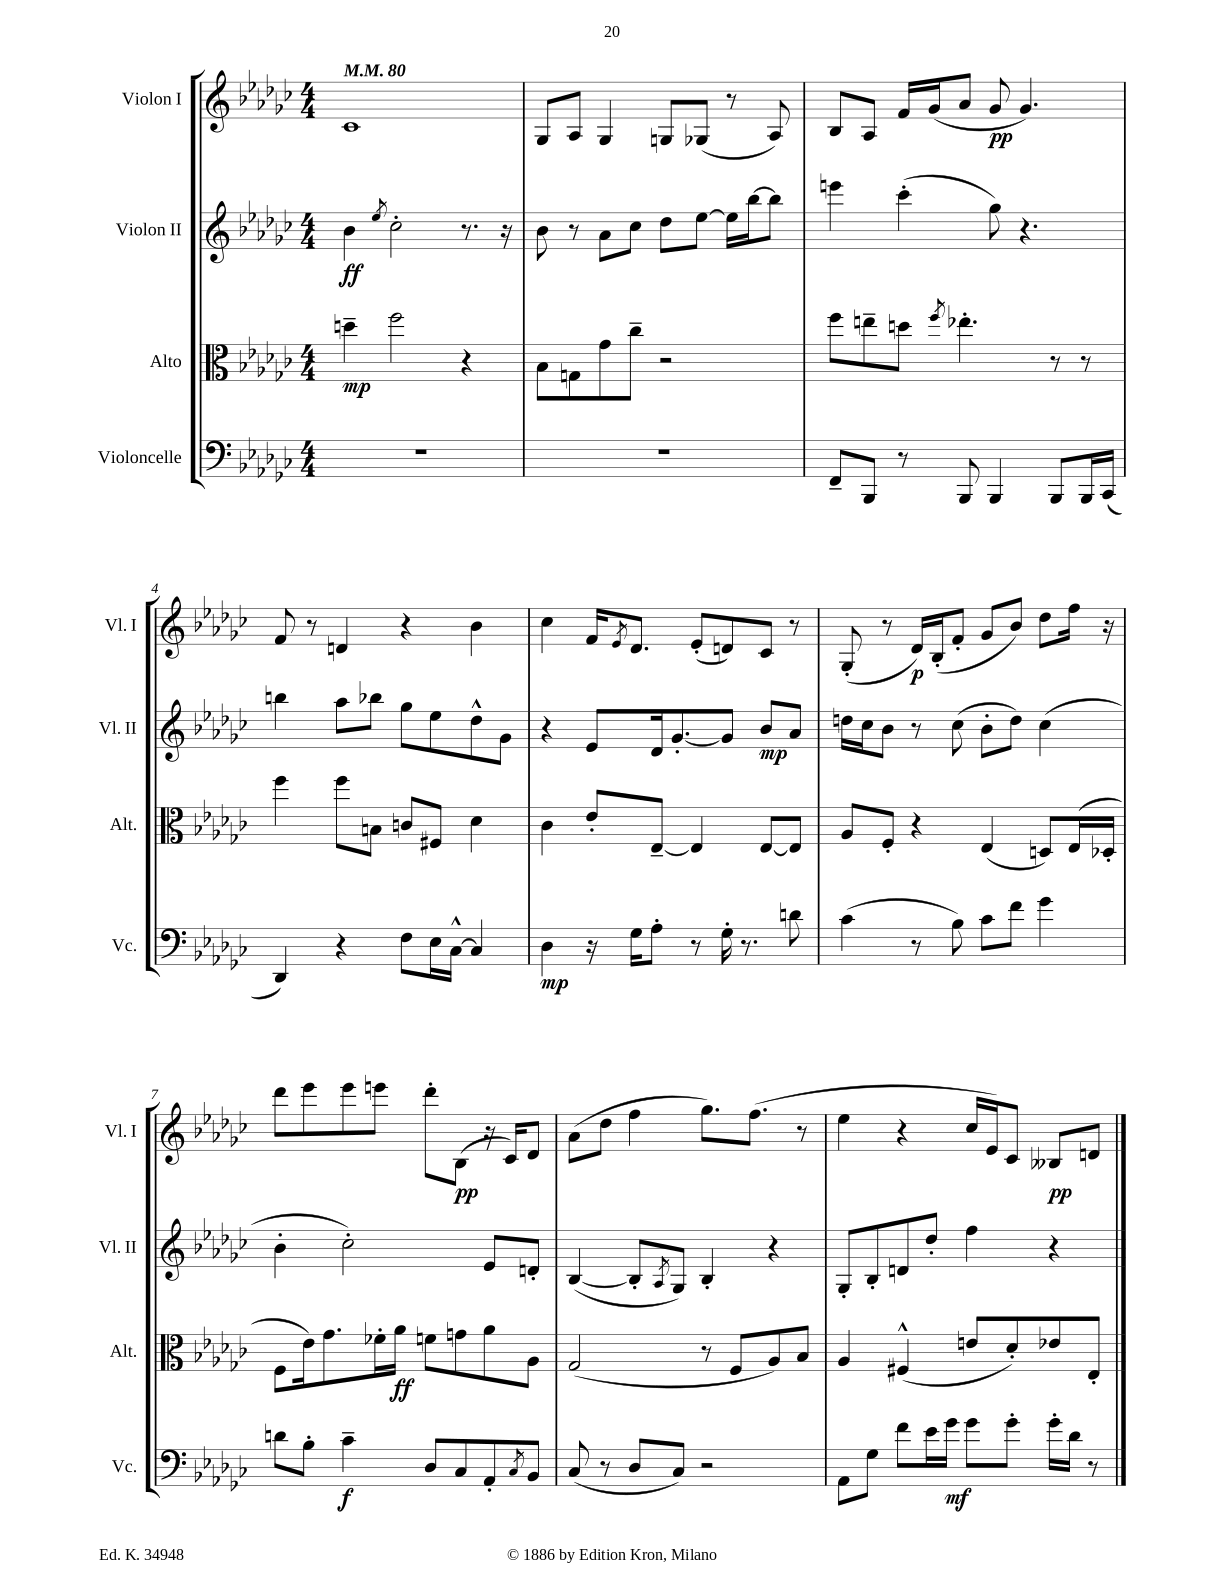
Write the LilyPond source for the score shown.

<<
\new StaffGroup <<
\new Staff = "s0" \with { instrumentName = "Violon I" shortInstrumentName = "Vl. I" } {
    \clef treble \key ges \major \numericTimeSignature \time 4/4 \tempo 4 = 80
    ces'1 |
    ges8 aes8 ges4 g8 ges8( r8 aes8) |
    bes8 aes8 f'16 ges'16( aes'8 ges'8\pp ges'4.) |
    f'8 r8 d'4 r4 bes'4 |
    ces''4 f'16 \acciaccatura { ees'8 } des'8. ees'8-.( d'8) ces'8 r8 |
    ges8-.( r8 des'16\p) bes16-.( f'8-. ges'8 bes'8) des''8 f''16 r16 |
    des'''8 ees'''8 ees'''8 e'''8 des'''8-. bes8\pp( r16 ces'16) des'8 |
    aes'8( des''8 f''4 ges''8.) f''8.( r8 |
    ees''4 r4 ces''16 ees'16) ces'8 beses8\pp d'8 \bar "|." |
}
\new Staff = "s1" \with { instrumentName = "Violon II" shortInstrumentName = "Vl. II" } {
    \clef treble \key ges \major \numericTimeSignature \time 4/4
    bes'4\ff \acciaccatura { ees''8 } ces''2-. r8. r16 |
    bes'8 r8 aes'8 ces''8 des''8 ees''8~ ees''16 bes''16~ bes''8 |
    e'''4 ces'''4-.( ges''8) r4. |
    b''4 aes''8 bes''8 ges''8 ees''8 des''8-^ ges'8 |
    r4 ees'8 des'16 ges'8.~-. ges'8 bes'8\mp aes'8 |
    d''16 ces''16 bes'8 r8 ces''8( bes'8-. d''8) ces''4( |
    bes'4-. ces''2-.) ees'8 d'8-. |
    bes4~( bes8-. \acciaccatura { aes8 } ges8) bes4-. r4 |
    ges8-. bes8-. d'8 des''8-. f''4 r4 \bar "|." |
}
\new Staff = "s2" \with { instrumentName = "Alto" shortInstrumentName = "Alt." } {
    \clef alto \key ges \major \numericTimeSignature \time 4/4
    d''4--\mp f''2 r4 |
    bes8 g8 ges'8 ces''8-- r2 |
    f''8 e''8-- d''8 \acciaccatura { f''8 } ees''4.-. r8 r8 |
    f''4 f''8 b8 c'8 fis8 des'4 |
    ces'4 ees'8-. ees8~-- ees4 ees8~ ees8 |
    aes8 f8-. r4 ees4( d8) ees16( des16-. |
    f8 ees'16) ges'8. fes'16-. aes'16\ff f'8 g'8 aes'8 aes8 |
    ges2( r8 f8 aes8) bes8 |
    aes4 fis4-^( e'8 des'8-.) ees'8 ees8-. \bar "|." |
}
\new Staff = "s3" \with { instrumentName = "Violoncelle" shortInstrumentName = "Vc." } {
    \clef bass \key ges \major \numericTimeSignature \time 4/4
    R1 |
    R1 |
    f,8-- bes,,8 r8 bes,,8 bes,,4 bes,,8 bes,,16 ces,16( |
    des,4) r4 f8 ees16 ces16~-^ ces4 |
    des4\mp r16 ges16 aes8-. r8 ges16-. r8. d'8 |
    ces'4( r8 bes8) ces'8 f'8 ges'4 |
    d'8 bes8-. ces'4--\f des8 ces8 aes,8-. \acciaccatura { ces8 } bes,8 |
    ces8( r8 des8 ces8) r2 |
    aes,8 ges8 f'8 ees'16 ges'16\mf ges'8 ges'8-. ges'16-. des'16 r8 \bar "|." |
}
>>
>>
